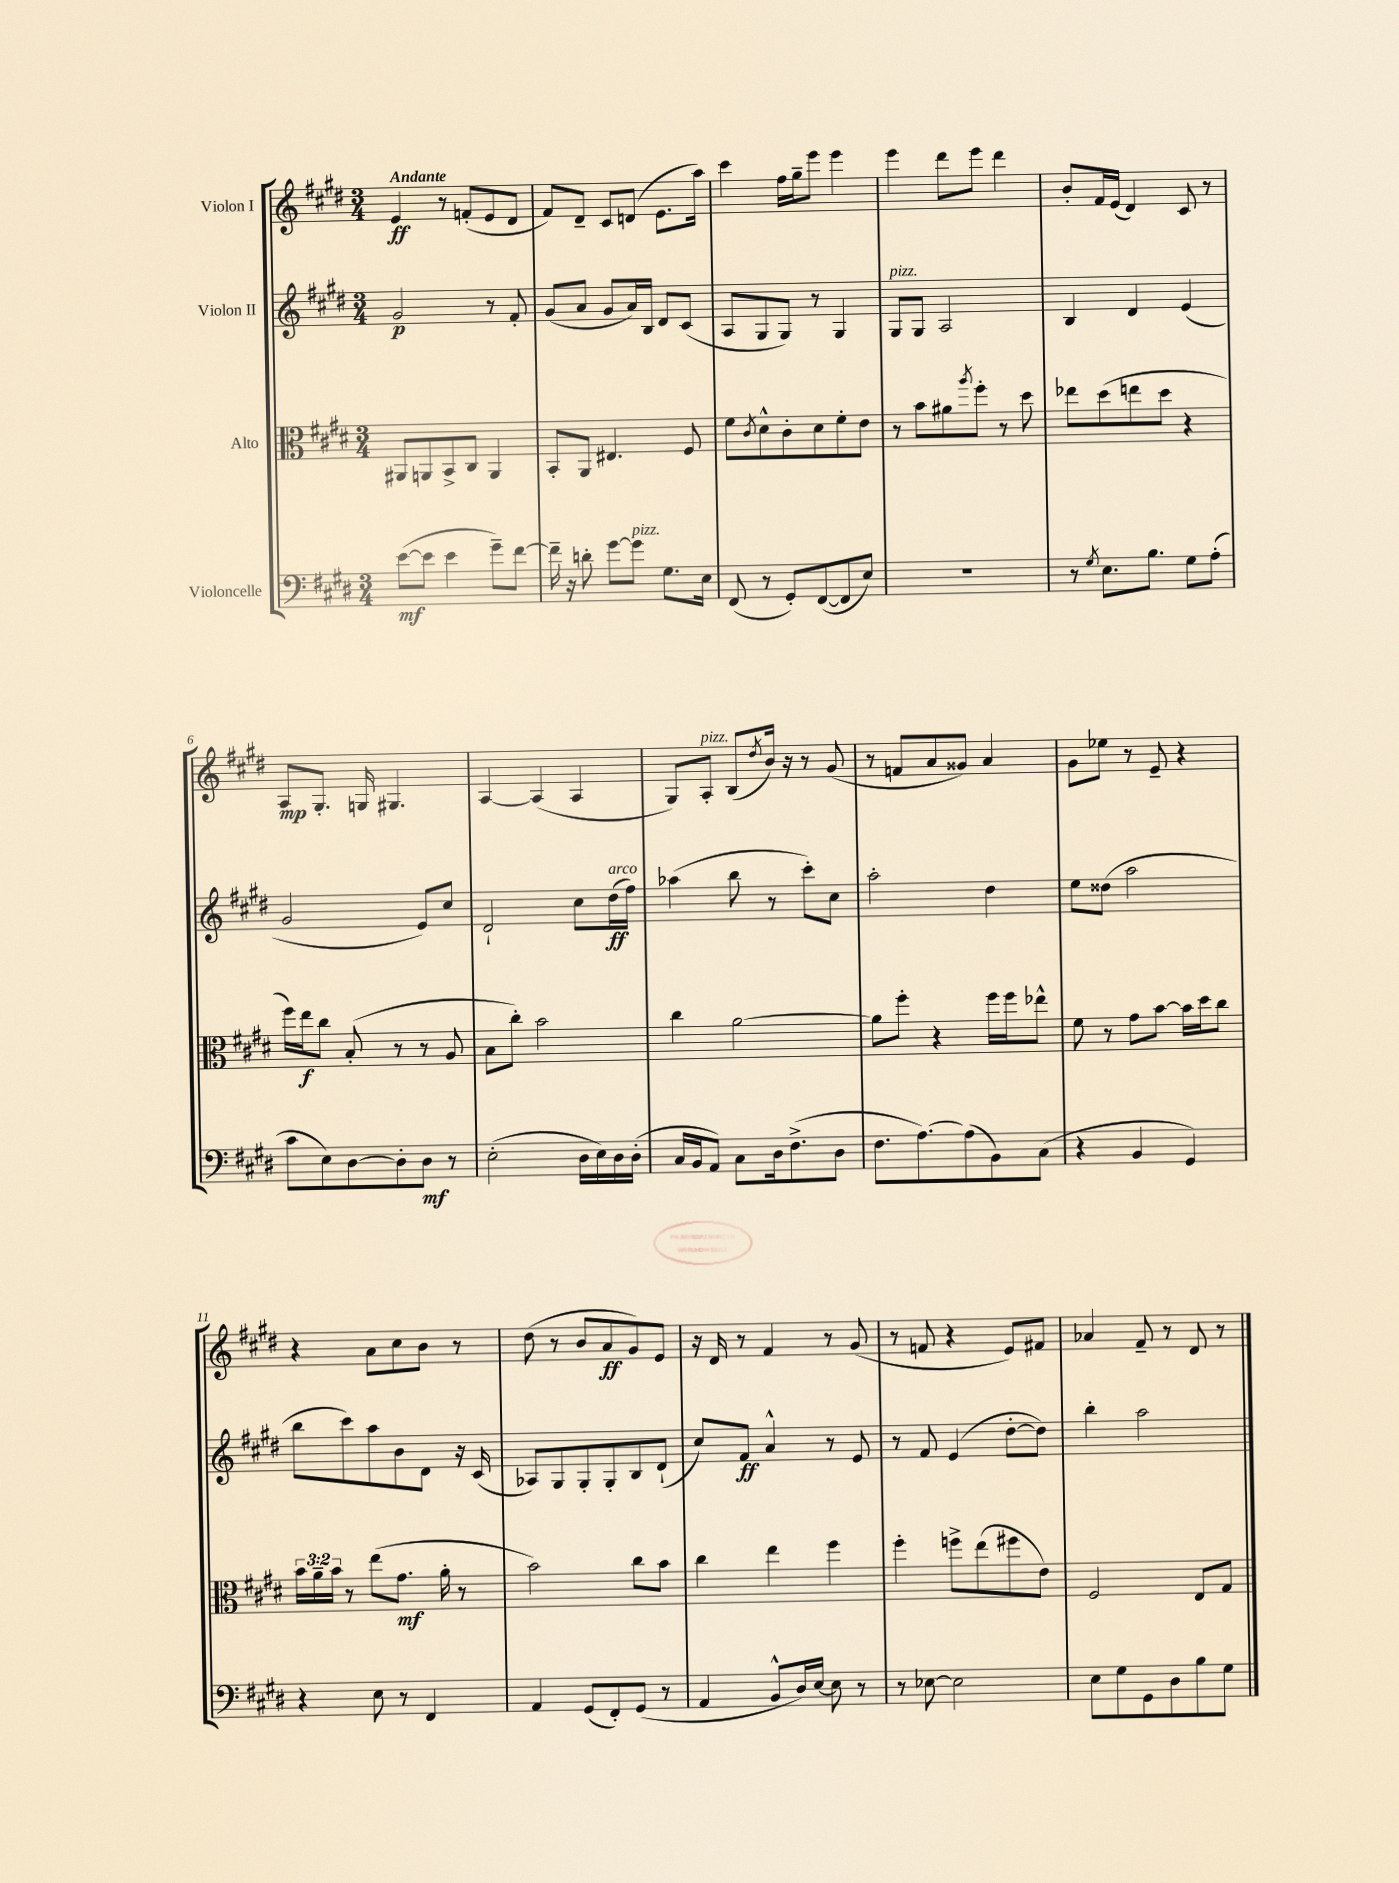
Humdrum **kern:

**kern	**dynam	**kern	**dynam	**kern	**dynam	**kern	**dynam
*part4	*part4	*part3	*part3	*part2	*part2	*part1	*part1
*staff4	*staff4	*staff3	*staff3	*staff2	*staff2	*staff1	*staff1
*I"Violoncelle	*	*I"Alto	*	*I"Violon II	*	*I"Violon I	*
*clefF4	*	*clefC3	*	*clefG2	*	*clefG2	*
*k[f#c#g#d#]	*	*k[f#c#g#d#]	*	*k[f#c#g#d#]	*	*k[f#c#g#d#]	*
*M3/4	*	*M3/4	*	*M3/4	*	*M3/4	*
=1	=1	=1	=1	=1	=1	=1	=1
!	!	!	!	!	!	!LO:TX:a:B:t=Andante	!
([8e\L	mf	8AA#X/L	.	2g#/	p	4e/	ff
8e\J]	.	8AAn/	.	.	.	.	.
4e\	.	8BB^/	.	.	.	8r	.
.	.	8C#/J	.	.	.	(8fn'/L	.
8g#~\L)	.	4AA/	.	8r	.	8e/	.
[8f#\J	.	.	.	8f#'/	.	8d#/J	.
=2	=2	=2	=2	=2	=2	=2	=2
16f#~\]	.	8BB'/L	.	(8g#/L	.	8f#/L)	.
16r	.	.	.	.	.	.	.
8dn'\	.	8AA/J	.	8a/J	.	8d#~/J	.
[8g#\L	.	4.E#X/	.	8g#/L	.	8c#/L	.
!LO:TX:a:i:t=pizz.	!	!	!	!	!	!	!
8g#\J]	.	.	.	16a/L)	.	(8dn/J	.
.	.	.	.	16B/JJ	.	.	.
8.G#\L	.	.	.	8d#/L	.	8.e\L	.
.	.	8F#/	.	(8c#/J	.	.	.
16E\Jk	.	.	.	.	.	16aa\Jk)	.
=3	=3	=3	=3	=3	=3	=3	=3
(8FF#/	.	8f#\L	.	8A/L	.	4ccc#\	.
.	.	8qc#/	.	.	.	.	.
8r	.	8d#^^\	.	8G#/	.	.	.
8GG#'/L)	.	8c#'\	.	8G#/J)	.	16ff#\LL	.
.	.	.	.	.	.	16gg#~\J	.
([8FF#/	.	8d#\	.	8r	.	8eee\J	.
8FF#/]	.	8f#'\	.	4G#/	.	4eee\	.
8E/J)	.	8e\J	.	.	.	.	.
=4	=4	=4	=4	=4	=4	=4	=4
!	!	!	!	!LO:TX:a:i:t=pizz.	!	!	!
2.r	.	8r	.	8G#/L	.	4eee\	.
.	.	8b\L	.	8G#/J	.	.	.
.	.	8a#X\	.	2A/	.	8ddd#\L	.
.	.	8qaa/	.	.	.	.	.
.	.	8ff#'\J	.	.	.	8eee\J	.
.	.	8r	.	.	.	4ddd#\	.
.	.	8dd#\	.	.	.	.	.
=5	=5	=5	=5	=5	=5	=5	=5
8r	.	8ee-X\L	.	4B/	.	8b'/L	.
8qG#/	.	.	.	.	.	.	.
8.E\L	.	(8dd#\	.	.	.	16f#/L	.
.	.	.	.	.	.	(16e/JJ	.
.	.	8een\	.	4d#/	.	4d#/)	.
8.B\J	.	.	.	.	.	.	.
.	.	8dd#\J	.	.	.	.	.
8G#\L	.	4r	.	(4e/	.	8c#/	.
(8A'\J	.	.	.	.	.	8r	.
!!LO:LB:g=z
=6	=6	=6	=6	=6	=6	=6	=6
8c#\L	.	16ff#\LL)	.	2g#/	.	8A/L	mp
.	.	16ee\J	f	.	.	.	.
8E\)	.	8cc#\J	.	.	.	8.G#'/J	.
[8D#\	.	(8B'/	.	.	.	.	.
.	.	.	.	.	.	16Gn/	.
8D#'\]	.	8r	.	.	.	4.G#X/	.
8D#\J	mf	8r	.	8e/L)	.	.	.
8r	.	8A/	.	8cc#/J	.	.	.
=7	=7	=7	=7	=7	=7	=7	=7
(2E'\	.	8B\L	.	2d#`/	.	[4A/	.
.	.	8cc#'\J)	.	.	.	.	.
.	.	2b\	.	.	.	(4A/]	.
16D#\LL	.	.	.	8cc#\L	.	4A/	.
16E\)	.	.	.	.	.	.	.
!	!	!	!	!LO:TX:a:i:t=arco	!	!	!
16D#\	.	.	.	(16dd#\L	ff	.	.
(16D#'\JJ	.	.	.	16ff#\JJ)	.	.	.
=8	=8	=8	=8	=8	=8	=8	=8
16C#/LL	.	4cc#\	.	(4aa-X\	.	8G#/L)	.
16BB/J	.	.	.	.	.	.	.
!	!	!	!	!	!	!LO:TX:a:i:t=pizz.	!
8AA/J)	.	.	.	.	.	8A'/J	.
8C#\L	.	[2a\	.	8bb\	.	(8B/L	.
.	.	.	.	.	.	8qdd#/	.
16D#\k	.	.	.	8r	.	16b/Jk)	.
(8.F#^\	.	.	.	.	.	16r	.
.	.	.	.	8ccc#'\L)	.	8r	.
8D#\J	.	.	.	8cc#\J	.	(8g#/	.
=9	=9	=9	=9	=9	=9	=9	=9
8.F#\L	.	8a\L]	.	2aa'\	.	8r	.
.	.	8ff#'\J	.	.	.	8fn/L	.
[8.A\)	.	.	.	.	.	.	.
.	.	4r	.	.	.	8a/	.
(8A\]	.	.	.	.	.	8g##X/J)	.
8BB\)	.	16ff#\LL	.	4dd#\	.	4a/	.
.	.	16ff#\J	.	.	.	.	.
(8C#\J	.	8ee-X^^\J	.	.	.	.	.
=10	=10	=10	=10	=10	=10	=10	=10
4r	.	8f#\	.	8ee\L	.	8g#\L	.
.	.	8r	.	(8dd##X\J	.	8ee-X\J	.
4BB/	.	8g#\L	.	2aa\	.	8r	.
.	.	[8b\J	.	.	.	8e~/	.
4GG#/)	.	16b\LL]	.	.	.	4r	.
.	.	16dd#\J	.	.	.	.	.
.	.	8cc#\J	.	.	.	.	.
!!LO:LB:g=z
=11	=11	=11	=11	=11	=11	=11	=11
4r	.	24b\LL	.	8bb\L	.	4r	.
.	.	24a~\	.	.	.	.	.
.	.	24b\JJ	.	.	.	.	.
.	.	8r	.	8ccc#\)	.	.	.
8E\	.	(8ee\L	.	8aa\	.	8a\L	.
8r	.	8.g#\J	mf	8b\	.	8cc#\	.
4FF#/	.	.	.	8d#\J	.	8b\J	.
.	.	16a'\	.	.	.	.	.
.	.	8r	.	16r	.	8r	.
.	.	.	.	(16c#/	.	.	.
=12	=12	=12	=12	=12	=12	=12	=12
4AA/	.	2b\)	.	8A-X/L)	.	(8dd#\	.
.	.	.	.	8G#/	.	8r	.
(8GG#/L	.	.	.	8G#'/	.	8b/L	.
8FF#'/)	.	.	.	8G#'/	.	8a/	ff
(8GG#/J	.	8cc#\L	.	8B/	.	8g#/)	.
8r	.	8b\J	.	(8d#`/J	.	8e/J	.
=13	=13	=13	=13	=13	=13	=13	=13
4AA/	.	4cc#\	.	8cc#/L)	.	16r	.
.	.	.	.	.	.	16d#/	.
.	.	.	.	8f#/J	ff	8r	.
8BB^^/L	.	4ee\	.	4a^^/	.	4f#/	.
16D#/L)	.	.	.	.	.	.	.
[16E/JJ	.	.	.	.	.	.	.
8E\]	.	4ff#\	.	8r	.	8r	.
8r	.	.	.	8e/	.	(8g#/	.
=14	=14	=14	=14	=14	=14	=14	=14
8r	.	4ff#'\	.	8r	.	8r	.
[8E-X\	.	.	.	8f#/	.	8fn/	.
2E-\]	.	8ffn^\L	.	(4e/	.	4r	.
.	.	(8ee\	.	.	.	.	.
.	.	8ff#X\	.	[8dd#'\L	.	8e/L)	.
.	.	8e\J)	.	8dd#\J])	.	8f#X/J	.
=15	=15	=15	=15	=15	=15	=15	=15
8E\L	.	2F#/	.	4bb'\	.	4a-X/	.
8G#\	.	.	.	.	.	.	.
8GG#\	.	.	.	2aa\	.	8f#~/	.
8D#\	.	.	.	.	.	8r	.
8B\	.	8E/L	.	.	.	8d#/	.
8G#\J	.	8G#/J	.	.	.	8r	.
==	==	==	==	==	==	==	==
*-	*-	*-	*-	*-	*-	*-	*-
